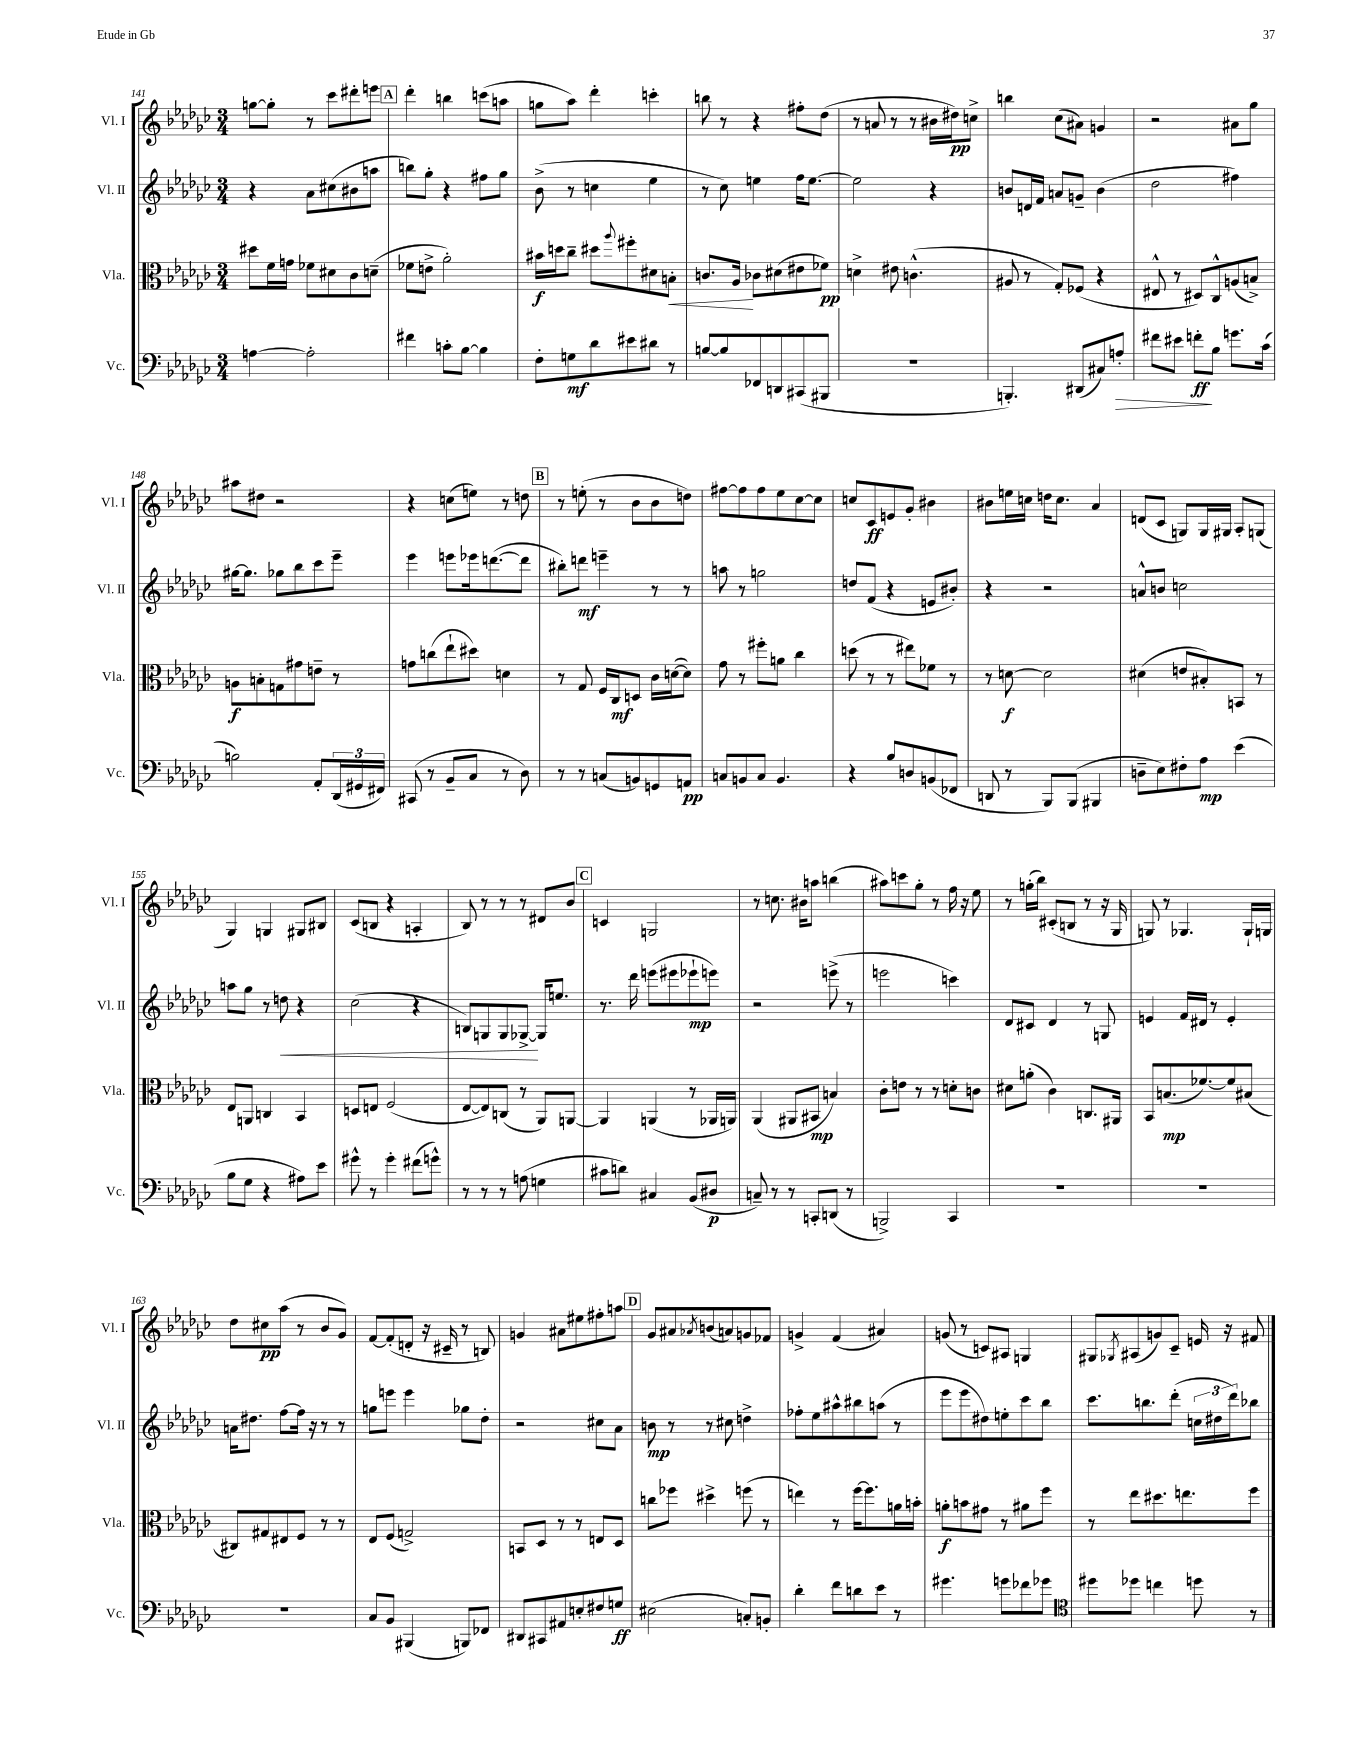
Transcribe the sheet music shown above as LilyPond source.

<<
\new StaffGroup <<
\new Staff = "s0" \with { instrumentName = "Vl. I" shortInstrumentName = "Vl. I" } {
    \clef treble \key ges \major \numericTimeSignature \time 3/4
    g''8~ g''8-. r8 ces'''8 dis'''8-. e'''8 |
    \mark \markup { \box "A" } des'''4-. b''4 c'''8( a''8 |
    g''8 aes''8) des'''4-. c'''4-. |
    b''8 r8 r4 fis''8-. des''8( |
    r8 a'8 r8 r8 bis'16 dis''16\pp) c''8-> |
    b''4 ces''8( ais'8) g'4 |
    r2 ais'8 ges''8 |
    ais''8 dis''8 r2 |
    r4 c''8( e''8) r8 d''8 |
    \mark \markup { \box "B" } r8 e''8-.( r8 bes'8 bes'8 d''8) |
    fis''8~ fis''8 fis''8 ees''8 ces''8~ ces''8 |
    c''8 ces'8\ff e'8 ges'8-. bis'4 |
    bis'8 e''16 c''16 d''16 c''8. aes'4 |
    d'8( ces'8 g8) g16 gis16 aes8-. g8( |
    ges4) g4 gis8 bis8 |
    ces'8( b8 r4 a4-. |
    bes8) r8 r8 r8 dis'8 bes'8 |
    \mark \markup { \box "C" } c'4 g2 |
    r8 c''8. bis'16 a''8 b''4( |
    ais''8) c'''8 ges''8-. r8 f''16 r16 ees''8 |
    r8 g''16-.( bes''16) cis'8-.( b8 r8 r16 ges16 |
    g8) r8 ges4. ges16-! g16 |
    des''8 cis''8\pp aes''8( r8 bes'8 ges'8) |
    f'8~ f'8-.( d'8-. r16 cis'16-- r8 b8) |
    g'4 ais'8 eis''8 fis''8-. a''8 |
    \mark \markup { \box "D" } ges'8 ais'8 \acciaccatura { aes'8 } b'8( a'8) g'8 fes'8 |
    g'4-> f'4( ais'4) |
    g'8( r8 c'8) ais8 g4 |
    gis8 \acciaccatura { ges8 } ais8( g'8) ces'8-- e'16 r16 fis'8 \bar "|." |
}
\new Staff = "s1" \with { instrumentName = "Vl. II" shortInstrumentName = "Vl. II" } {
    \clef treble \key ges \major \numericTimeSignature \time 3/4
    r4 aes'8 cis''8( bis'8 a''8 |
    \mark \markup { \box "A" } b''8) ges''8-. r4 fis''8 ges''8 |
    bes'8->( r8 c''4 ees''4 |
    r8 ces''8) e''4 f''16 e''8.~ |
    e''2 r4 |
    b'8 d'16 f'16 a'8 g'8-- b'4( |
    des''2 fis''4) |
    gis''16~ gis''8. ges''8 bes''8 ces'''8 ees'''8-- |
    ees'''4 e'''8 ees'''16 d'''8.~( d'''8 |
    \mark \markup { \box "B" } bis''8-.) d'''8\mf e'''4-- r8 r8 |
    a''8 r8 g''2 |
    d''8 f'8( r4 e'8 bis'8-.) |
    r4 r2 |
    a'8-^ b'8 c''2 |
    a''8 ges''8 r8 d''8\< r4 |
    ces''2( r4 |
    b8) g8 g8 ges8~->\! ges16 e''8. |
    \mark \markup { \box "C" } r8. des'''16 e'''8( eis'''8 ees'''8-!\mp e'''8) |
    r2 e'''8->( r8 |
    e'''2 c'''4) |
    des'8 cis'8 des'4 r8 g8 |
    e'4 f'16 dis'16 r8 e'4-. |
    a'16 dis''8. f''8~ f''16 r16 r8 r8 |
    g''8 e'''8 e'''4 ges''8 des''8-. |
    r2 cis''8 aes'8 |
    \mark \markup { \box "D" } b'8\mp r8 r8 cis''8 d''4-> |
    fes''8-. ees''8 ais''8-^ bis''8 a''8( r8 |
    ees'''8 ees'''8 dis''8) e''8-. ces'''8 bes''8 |
    ces'''8. b''8. des'''8-.( \tuplet 3/2 { c''16 dis''16 des'''16) } bes''8 \bar "|." |
}
\new Staff = "s2" \with { instrumentName = "Vla." shortInstrumentName = "Vla." } {
    \clef alto \key ges \major \numericTimeSignature \time 3/4
    dis''8 f'16 g'16 fes'8 dis'8 ces'8 d'8--( |
    \mark \markup { \box "A" } fes'8 e'8-> aes'2-.) |
    bis'16\f d''16 ces''8-- dis''8 \appoggiatura { aes''8 } fis''8-. dis'8 b8-.\< |
    c'8. aes16\! ces'8 dis'8( eis'8 fes'8\pp) |
    d'4-> eis'8 c'4.-^( |
    ais8 r8 ges8-.) fes8( r4 |
    eis8-^ r8 dis8) ces8-^ a8( b8->) |
    a8\f b8-. g8 gis'8 e'8-- r8 |
    g'8 c''8( ees''8-! dis''8) d'4 |
    \mark \markup { \box "B" } r8 ges8 f16 ces16\mf d8 ces'16 d'16~( d'8) |
    ges'8 r8 fis''8-. a'8 ces''4 |
    d''8( r8 r8 eis''8) fes'8 r8 |
    r8 d'8~\f d'2 |
    dis'4( e'8 bis8-.) b,8 r8 |
    ees8 a,8 c4 bes,4 |
    d8 e8 f2( |
    ees8~ ees8) c8( r8 aes,8) a,8~ |
    \mark \markup { \box "C" } a,4 a,4( r8 aes,16 a,16) |
    aes,4( ais,8 bis,8\mp b4) |
    ces'8-. e'8 r8 r8 d'8-. c'8 |
    dis'8 a'8-.( ces'4) c8. ais,16 |
    bes,8 b8.\mp( fes'8.~) fes'8 bis8( |
    cis8) gis8 eis8 f8 r8 r8 |
    ees8 f8( g2->) |
    b,8 des8 r8 r8 e8 des8 |
    \mark \markup { \box "D" } c''8 fes''8 dis''4-> f''8( r8 |
    e''4) r8 f''16~ f''8. a'16 b'16-. |
    a'8-.\f b'8 gis'8 r8 ais'8 f''8 |
    r8 ees''8 dis''8. e''8. f''8 \bar "|." |
}
\new Staff = "s3" \with { instrumentName = "Vc." shortInstrumentName = "Vc." } {
    \clef bass \key ges \major \numericTimeSignature \time 3/4
    a4~ a2-. |
    \mark \markup { \box "A" } fis'4 c'8-. bes8~ bes4 |
    f8-. g8\mf des'8 eis'8 dis'8 r8 |
    b8~ b8 fes,8 d,8 cis,8( bis,,8 |
    R2. |
    b,,4.-.) dis,8( cis8) a8-.\> |
    fis'8 eis'8 f'8-.\ff\! bes8 g'8. ces'16( |
    b2) aes,8-. \tuplet 3/2 { des,16( gis,16 fis,16) } |
    cis,8( r8 bes,8-- ces8 r8 des8) |
    \mark \markup { \box "B" } r8 r8 c8( b,8) g,8 a,8\pp |
    c8 b,8 c8 b,4. |
    r4 bes8 d8 b,8( fes,8 |
    d,8 r8 bes,,8) bes,,8( bis,,4 |
    d8-- ees8) fis8-. aes8\mp ees'4( |
    bes8 ges8 r4 ais8) ees'8 |
    gis'8-^ r8 gis'4-. fis'8( g'8-^) |
    r8 r8 r8 a8( g4 |
    \mark \markup { \box "C" } cis'8 d'8) cis4 bes,8( dis8\p |
    c8--) r8 r8 c,8-. d,8( r8 |
    b,,2->) ces,4 |
    R2. |
    R2. |
    R2. |
    ces8 bes,8 bis,,4( b,,8) fes,8 |
    dis,8 cis,8 ais,8 e8-. fis8 g8\ff |
    \mark \markup { \box "D" } eis2( c8-.) b,8-. |
    des'4-. f'8 d'8 ees'8 r8 |
    gis'4. g'8 fes'8 ges'8 |
    \clef tenor dis''8 des''8 c''4 d''8 r8 \bar "|." |
}
>>
>>
\layout { \context { \Score currentBarNumber = #141 } }
